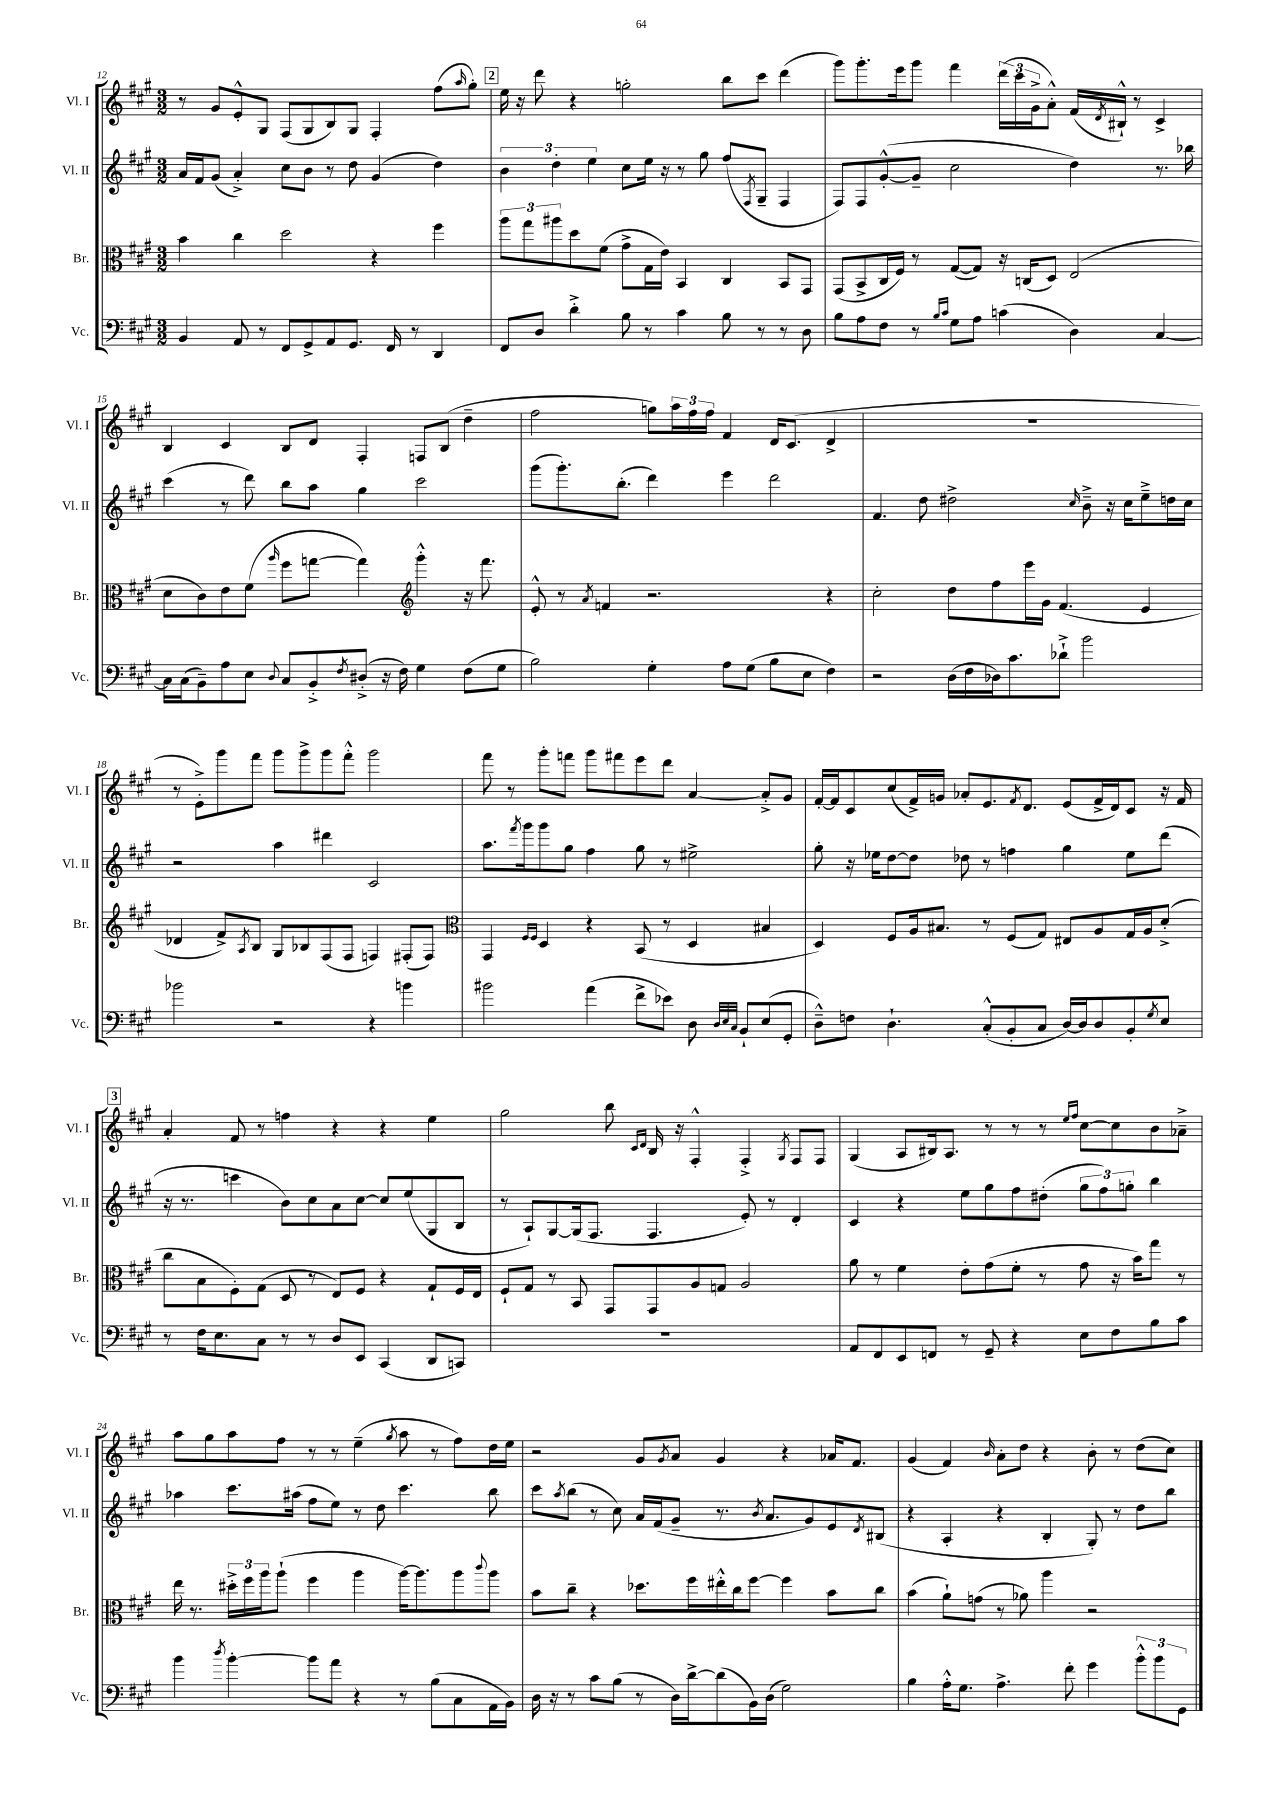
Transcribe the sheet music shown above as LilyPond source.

<<
\new StaffGroup <<
\new Staff = "s0" \with { instrumentName = "Vl. I" shortInstrumentName = "Vl. I" } {
    \clef treble \key a \major \numericTimeSignature \time 3/2
    r8 gis'8 e'8-.-^ gis8 fis8( gis8 b8) gis8 fis4-. fis''8( \grace { a''16 } gis''8-.) |
    \mark \markup { \box "2" } e''16 r16 d'''8 r4 g''2-. b''8 cis'''8 d'''4( |
    gis'''8) gis'''8.-. e'''16 gis'''8 fis'''4 \tuplet 3/2 { d'''16( cis'''16 gis'16-> } a'8-.-^) fis'16( \acciaccatura { d'8 } bis16-!-^) r8 cis'4-> |
    b4 cis'4 b8 d'8 fis4-. f8 b8( d''4-- |
    fis''2 g''8) \tuplet 3/2 { a''16 fis''16 fis''16 } fis'4 d'16 cis'8.( d'4-> |
    R1. |
    r8 e'8-.->) gis'''8 fis'''8 gis'''8 gis'''8-> gis'''8 fis'''8-.-^ gis'''2 |
    fis'''8 r8 gis'''8-. f'''8 gis'''8 fis'''8 e'''8 d'''8 a'4~ a'8-.-> gis'8 |
    fis'16~-. fis'16 cis'8 cis''8( fis'16->) g'16 aes'8-. e'8. \acciaccatura { fis'8 } d'8. e'8( fis'16-> d'16) cis'8 r16 fis'16 |
    \mark \markup { \box "3" } a'4-. fis'8 r8 f''4 r4 r4 e''4 |
    gis''2 b''8 \grace { cis'16 d'16 } b16 r16 fis4-.-^ fis4-.-> \acciaccatura { gis8 } fis8 fis8 |
    gis4( a8 bis16) a8. r8 r8 r8 \grace { e''16 fis''16 } cis''8~ cis''8 b'8 aes'8---> |
    a''8 gis''8 a''8 fis''8 r8 r8 e''4--( \acciaccatura { gis''8 } a''8 r8 fis''8) d''16 e''16 |
    r2 gis'8 \acciaccatura { gis'8 } a'8 gis'4 r4 aes'16 fis'8. |
    gis'4( fis'4) \grace { b'16 } a'8-. d''8 r4 b'8-. r8 d''8( cis''8) \bar "|." |
}
\new Staff = "s1" \with { instrumentName = "Vl. II" shortInstrumentName = "Vl. II" } {
    \clef treble \key a \major \numericTimeSignature \time 3/2
    a'16 fis'16 gis'8( a'4-.->) cis''8 b'8 r8 d''8 gis'4( d''4) |
    \mark \markup { \box "2" } \tuplet 3/2 { b'4 d''4-. e''4 } cis''8 e''16 r16 r8 gis''8 fis''8( \acciaccatura { fis8 } gis8-- fis4 |
    fis8) fis8 gis'8~-.-^( gis'8-- cis''2 d''4) r8. bes''16 |
    cis'''4( r8 d'''8) b''8 a''8 gis''4 cis'''2 |
    gis'''8( gis'''8.-.) b''8.-.( d'''4) e'''4 d'''2 |
    fis'4. d''8 dis''2-> \grace { cis''16 } b'8---> r16 cis''16 e''8---> d''16 cis''16 |
    r2 a''4 dis'''4 cis'2 |
    a''8. \acciaccatura { fis'''8 } gis'''16 gis'''8 gis''8 fis''4 gis''8 r8 eis''2-> |
    gis''8-. r16 ees''16 d''8~ d''8 des''8 r8 f''4 gis''4 ees''8 d'''8( |
    \mark \markup { \box "3" } r16 r8. c'''4 b'8) cis''8 a'8 cis''8~ cis''8 e''8( gis8 b8 |
    r8 a8-!) gis8~ gis16( fis8. fis4. e'8-.) r8 d'4-. |
    cis'4 r4 e''8 gis''8 fis''8 dis''8-.( \tuplet 3/2 { gis''8 fis''8) g''8-. } b''4 |
    aes''4 cis'''8. ais''16( fis''8 e''8) r8 d''8 cis'''4. b''8 |
    cis'''8 \acciaccatura { a''8 } b''8( r8 cis''8) a'16 fis'16( gis'8-- r8. \acciaccatura { b'8 } a'8. gis'8) e'8 \acciaccatura { d'8 } bis8( |
    r4 a4-. r4 b4-. gis8-.) r8 d''8 b''8 \bar "|." |
}
\new Staff = "s2" \with { instrumentName = "Br." shortInstrumentName = "Br." } {
    \clef alto \key a \major \numericTimeSignature \time 3/2
    b'4 cis''4 d''2 r4 fis''4 |
    \mark \markup { \box "2" } \tuplet 3/2 { a''8 gis''8 ais''8 } d''8 fis'8( gis'8-> gis16 e'16) b,4 cis4 b,8 gis,8 |
    gis,8( b,8-> cis16 fis16) r8 gis8~( gis8) r16 c16( d8) e2( |
    d'8 cis'8) e'8 fis'8( \grace { a''16 } fis''8 g''8~ g''4) \clef treble gis'''4-.-^ r16 fis'''8. |
    e'8-.-^ r8 \acciaccatura { a'8 } f'4 r2. r4 |
    cis''2-. d''8 fis''8 e'''16 gis'16 fis'4.( e'4 |
    des'4 fis'8->) \acciaccatura { a8 } b8 gis8 bes8 fis8( fis8 f4) fis8-.( fis8) |
    \clef alto gis,4 \grace { fis16 fis16 } d4 r4 b,8( r8 d4 bis4 |
    d4) fis8 a16 bis8. r8 fis8( gis8) eis8 a8 gis16 a16 d'8-.->( |
    \mark \markup { \box "3" } cis''8 b8 fis8-.) gis8( d8 r8 e8) fis8 r4 gis8-! fis16 e16 |
    fis8-! gis8 r8 b,8 gis,8 gis,8 a8 g8 a2 |
    a'8 r8 fis'4 e'8-. gis'8( fis'8-. r8 gis'8 r16 b'16) gis''8 r8 |
    e''16 r8. \tuplet 3/2 { dis''16-.-> fis''16 a''16 } a''8-!( fis''4 a''4 a''16~) a''8. a''8 \appoggiatura { cis'''8 } a''8 |
    b'8 cis''8-- r4 des''8. fis''16 eis''16-.-^ cis''16 fis''8~ fis''4 b'8 cis''8 |
    b'4( a'8-!) g'8( r8 aes'8) a''4 r2 \bar "|." |
}
\new Staff = "s3" \with { instrumentName = "Vc." shortInstrumentName = "Vc." } {
    \clef bass \key a \major \numericTimeSignature \time 3/2
    b,4 a,8 r8 fis,8 gis,8-> a,8 gis,8. fis,16 r8 d,4 |
    \mark \markup { \box "2" } fis,8 d8 d'4-.-> b8 r8 cis'4 b8 r8 r8 d8 |
    b8 a8 fis8 r8 \grace { b16 cis'16 } gis8 a8 c'4( d4) cis4~ |
    cis16 cis16( b,8--) a8 e8 \appoggiatura { d8 } cis8 b,8-.-> \acciaccatura { fis8 } dis8-.->( r16 fis16) gis4 fis8( gis8 |
    b2) gis4-. a8 gis8( b8 e8 fis4) |
    r2 d16( fis16 des16) cis'8. des'8-!-> b'2 |
    bes'2 r2 r4 b'4 |
    bis'2 a'4( fis'8-> ees'8) d8 \grace { d32 e32 cis32 } b,8-! e8( gis,8-. |
    d8---^) f8 d4.-! cis8-.-^( b,8-. cis8 d16~) d16 d8 b,8-. \acciaccatura { gis8 } e8 |
    \mark \markup { \box "3" } r8 fis16 e8. cis8 r8 r8 d8 e,8 cis,4( d,8 c,8) |
    R1. |
    a,8 fis,8 e,8 f,8 r8 gis,8-- r4 e8 fis8 b8 cis'8 |
    b'4 \acciaccatura { d''8 } b'4~-. b'8 a'8 r4 r8 b8( cis8 a,16 b,16) |
    d16 r16 r8 cis'8 b8( r8 d16) d'16~-> d'8( b,16) d16( gis2) |
    b4 a16-.-^ gis8. a4.-> fis'8-. gis'4 \tuplet 3/2 { b'8-.-^ b'8 gis,8 } \bar "|." |
}
>>
>>
\layout { \context { \Score currentBarNumber = #12 } }
